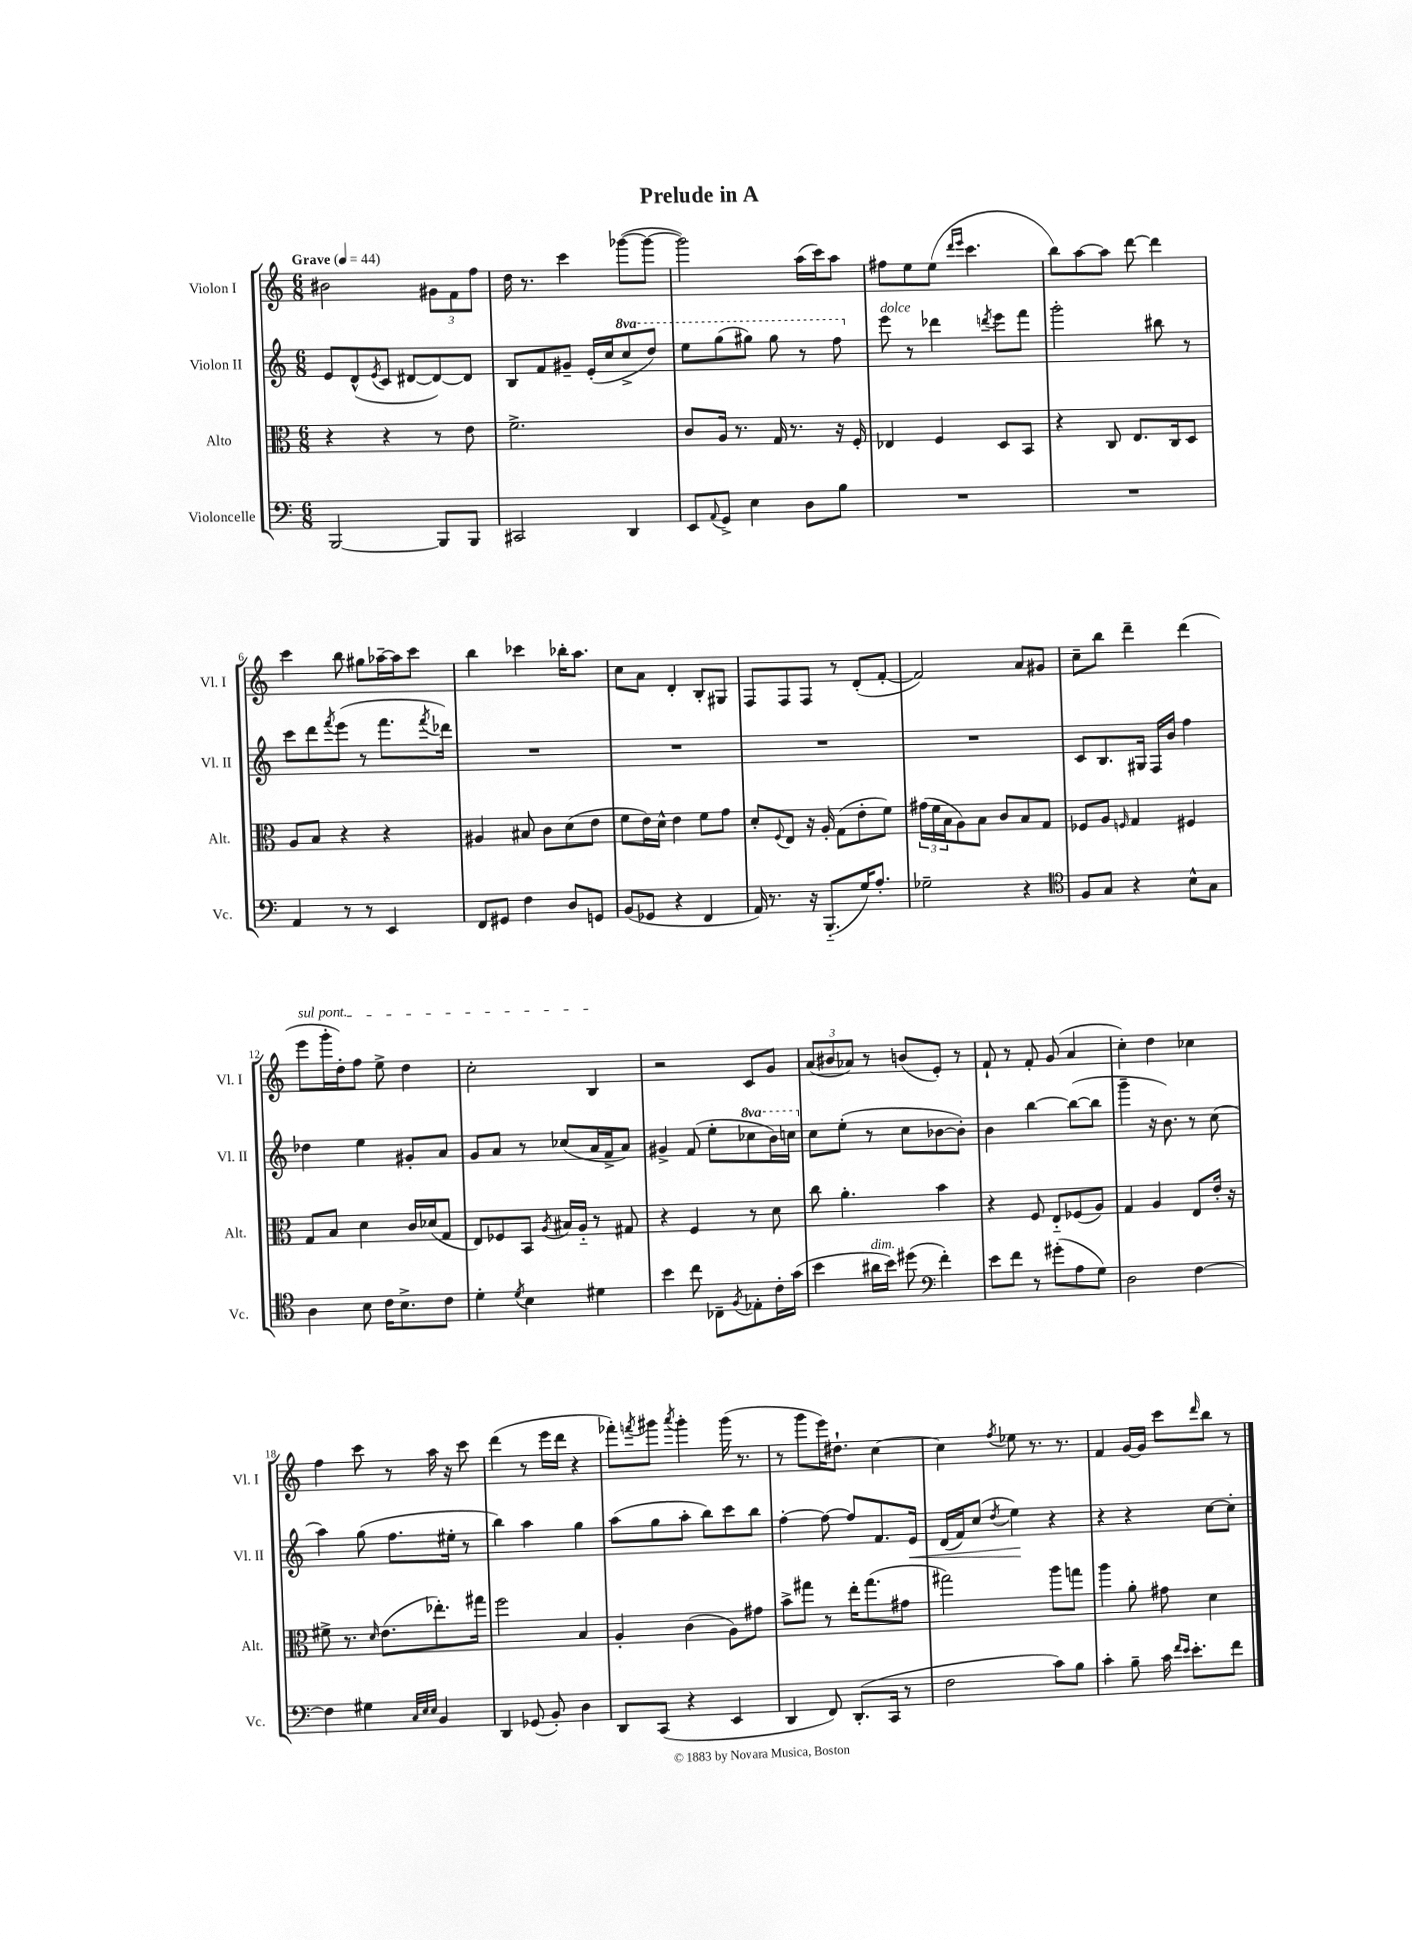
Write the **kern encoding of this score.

**kern	**kern	**kern	**dynam	**kern
*part4	*part3	*part2	*part2	*part1
*staff4	*staff3	*staff2	*staff2	*staff1
*I"Violoncelle	*I"Alto	*I"Violon II	*	*I"Violon I
*I'Vc.	*I'Alt.	*I'Vl. II	*	*I'Vl. I
*clefF4	*clefC3	*clefG2	*	*clefG2
*k[]	*k[]	*k[]	*	*k[]
*M6/8	*M6/8	*M6/8	*	*M6/8
*MM44	*MM44	*MM44	*	*MM44
=1	=1	=1	=1	=1
!	!	!	!	!LO:TX:a:B:t=Grave
[2BBB/	4r	8e/L	.	2b#X\
.	.	(8d^^/	.	.
.	.	8qe/	.	.
.	4r	8c/J	.	.
.	.	[8d#X/L	.	.
8BBB/L]	8r	8d#/_)	.	12g#X\L
.	.	.	.	12f\
8BBB/J	8e\	8d#/J]	.	.
.	.	.	.	12ff\J
=2	=2	=2	=2	=2
2CC#X/	2.f^\	8B/L	.	16dd\
.	.	.	.	8.r
.	.	8f/	.	.
.	.	8g#X~/J	.	4ccc\
.	.	(16e'/LL	.	.
.	.	16cc/J	.	.
*	*	*8va	*	*
4DD/	.	8ccc^/	.	([8ggg-X\L
.	.	8ddd/J)	.	8ggg-\J_
=3	=3	=3	=3	=3
8EE/L	8c/L	8eee\L	.	2ggg-\])
8qqAA/	.	.	.	.
8GG^/J	16A/Jk	(8ggg\	.	.
.	8.r	.	.	.
4E\	.	8ggg#X\J)	.	.
.	16G/	8ggg#\	.	.
.	8.r	.	.	.
8D\L	.	8r	.	(16aa\LL
.	.	.	.	16ccc\J)
8B\J	16r	8fff\	.	8aa\J
.	16F'/	.	.	.
=4	=4	=4	=4	=4
*	*	*X8va	*	*
!	!	!LO:TX:a:i:t=dolce	!	!
2.r	4E-X/	8eee\	.	8ff#X\L
.	.	8r	.	8ee\
.	4F/	4ddd-X\	.	(8ee\J
.	.	.	.	16qqddd/LL
.	.	.	.	16qqeee/JJ
.	.	.	.	4.ccc\
.	.	8qdddn/	.	.
.	8D/L	8eee\L	.	.
.	8BB/J	8fff\J	.	.
=5	=5	=5	=5	=5
2.r	4r	2ggg'\	.	8bb\L)
.	.	.	.	[8aa\
.	8C/	.	.	8aa\J]
.	8.E/L	.	.	[8ddd\
.	.	8bb#X\	.	4ddd\]
.	16C/k	.	.	.
.	8D/J	8r	.	.
!!LO:LB:g=z
=6	=6	=6	=6	=6
4AA/	8A/L	8ccc\L	.	4ccc\
.	8B/J	8ddd\	.	.
.	.	8qfff/	.	.
8r	4r	(8eee\J	.	8bb\
8r	.	8r	.	8gg#X\L
4EE/	4r	8.fff\L	.	[16aa-X~\L
.	.	.	.	16aa-\J]
.	.	.	.	8ccc\J
.	.	8qfff/	.	.
.	.	16ddd-X\Jk)	.	.
=7	=7	=7	=7	=7
8FF/L	4A#X/	2.r	.	4bb\
8GG#X/J	.	.	.	.
4F\	8B#X/	.	.	4ccc-X\
.	8c\L	.	.	.
8D/L	(8d\	.	.	16bb-X'\KL
.	.	.	.	8.aa\J
8GGn/J	8e\J	.	.	.
=8	=8	=8	=8	=8
(8BB/L	8f\L	2.r	.	8cc\L
8GG-X/J	16e\L)	.	.	8a\J
.	16d^^\JJ	.	.	.
4r	4e\	.	.	4d'/
4FF/	8f\L	.	.	8B'/L
.	8g\J	.	.	8G#X/J
=9	=9	=9	=9	=9
16AA/)	8d'/L	2.r	.	8F/L
8.r	.	.	.	.
.	8qqF/	.	.	.
.	8E/J	.	.	8F/
16r	16r	.	.	8F/J
(8.BBB/L	16A'/	.	.	.
.	(8G\L	.	.	8r
16G/K)	8e'\	.	.	(8d'/L
8.A'/J	.	.	.	.
.	8f\J)	.	.	[8f'/J
=10	=10	=10	=10	=10
2G-X~\	(24g#X\LL	2.r	.	2f/])
.	24f\	.	.	.
.	24B\J	.	.	.
.	8A\)	.	.	.
.	8B\J	.	.	.
.	8c/L	.	.	.
4r	8B/	.	.	8a/L
.	8G/J	.	.	8g#X/J
=11	=11	=11	=11	=11
*clefC4	*	*	*	*
8F/L	8F-X/L	8c/L	.	8cc~\L
8G/J	8A/J	8.B/	.	8bb\J
.	16qqFn/	.	.	.
4r	4G/	.	.	4ddd~\
.	.	16G#X/Jk	.	.
.	.	16F/LL	.	.
.	.	16b/JJ	.	.
8B^^\L	4F#X/	4ff\	.	(4ddd\
8G\J	.	.	.	.
!!LO:LB:g=z
=12	=12	=12	=12	=12
!	!	!	!	!LO:TX:a:i:t=sul pont.
4A\	8G/L	4dd-X\	.	8eee\L
.	8B/J	.	.	16ggg'\L
.	.	.	.	16dd'\J)
8B\	4d\	4ee\	.	8ff\J
16c\KL	.	.	.	8ee^\
8.B^\	.	.	.	.
.	16c/LL	8g#X'/L	.	4dd\
.	(16d-X/J	.	.	.
8c\J	8G/J	8a/J	.	.
=13	=13	=13	=13	=13
4d'\	8E/L)	8g/L	.	2cc'\
.	8F-X/	8a/J	.	.
8qd/	.	.	.	.
4B\	8BB/J	8r	.	.
.	8qA/	.	.	.
.	16B#X/LL	(8cc-X/L	.	.
.	16A/JJ	.	.	.
4d#X\	8r	16a/L	.	4B/
.	.	16f^/J	.	.
.	8G#X/	8a/J)	.	.
=14	=14	=14	=14	=14
4b\	4r	4g#X^/	.	2r
8cc\	4F/	(8f/	.	.
8C-X~\L	.	8ee'\L	.	.
8qF/	.	.	.	.
*	*	*8va	*	*
8E-X'\	8r	8ccc-X\	.	8c/L
16c'\L	8d\	16bb\L)	.	8g/J
(16g\JJ	.	16cccn\JJ	.	.
=15	=15	=15	=15	=15
*	*	*X8va	*	*
4b\	8cc\	8cc\L	.	(12a/L
.	.	.	.	12b#X/
.	4.a'\	(8ee'\J	.	.
.	.	.	.	12a-X/J)
!LO:TX:a:i:t=dim.	!	!	!	!
16a#X\LL	.	8r	.	8r
16b\JJ)	.	.	.	.
(8dd#X\	.	8cc\L	.	(8bn/L
*clefF4	*	*	*	*
4f'\)	4b\	[8b-X\	.	8e'/J)
.	.	8b-'\J])	.	8r
=16	=16	=16	=16	=16
8e\L	4r	4b\	.	8f`/
8f\J	.	.	.	8r
8r	8F/	[4bb\	.	8f'/
(8g#X'\L	8E/L	.	.	(8g/
8A\	(8F-X/	(8bb\L_	.	4a/
8G\J)	8A/J)	8bb\J]	.	.
=17	=17	=17	=17	=17
2D\	4G/	4ggg~\	.	4cc'\)
.	4A/	16r	.	4dd\
.	.	8.b\)	.	.
[4F\	8E/L	8r	.	4cc-X\
.	16e'/Jk	(8cc\	.	.
.	16r	.	.	.
!!LO:LB:g=z
=18	=18	=18	=18	=18
4F\]	8f#X^\	4aa\)	.	4ff\
.	8.r	.	.	.
4G#X\	.	(8gg\	.	8ccc\
.	16qqd/	.	.	.
.	(8.e\L	.	.	.
.	.	8.ff\L	.	8r
32qqC/LLL	.	.	.	.
32qqE/	.	.	.	.
32qqE/JJJ	.	.	.	.
4BB/	8.ee-X'\)	.	.	16aa\
.	.	16ee#X'\Jk	.	16r
.	.	8r	.	8ccc\
.	16gg#X\Jk	.	.	.
=19	=19	=19	=19	=19
4DD/	2ff\	4bb\)	.	(4ddd\
(8GG-X/	.	4aa\	.	8r
8BB'/)	.	.	.	16eee\LL
.	.	.	.	16ddd\JJ
4D\	4B/	4gg\	.	4r
=20	=20	=20	=20	=20
8DD/L	4A'/	(8aa\L	.	8fff-X'\L)
.	.	.	.	8qfffn/
(8CC/J	.	8gg\	.	8ggg#X\J
.	.	.	.	8qaaa/
4r	(4c\	8aa'\J	.	4ggg#'\
.	.	8bb\L)	.	.
4EE/	8A\L)	8ccc\	.	(16ggg#\
.	.	.	.	8.r
.	8g#X\J	8bb\J	.	.
=21	=21	=21	=21	=21
4DD/	8b^\L	[4ff'\	.	8r
.	8gg#X\J	.	.	8ggg\L
8FF/)	8r	8ff\_	.	16eee\K)
.	.	.	.	8.dd#X`\J
(8.DD'/L	16ee'\KL	8ff/L]	.	.
.	(8.gg#\	.	.	.
.	.	8.f/	.	[4cc\
16CC/Jk	.	.	.	.
8r	8g#X\J	.	.	.
!	!	!	!LO:HP:b	!
.	.	16e/Jk	<	.
=22	=22	=22	=22	=22
2F\	2gg#X\)	(16d/LL	.	4cc\]
.	.	16f/J)	.	.
.	.	(8cc/J	.	.
.	.	8qdd/	.	8qff/
.	.	4ee\)	.	8ee-X\
.	.	.	.	8.r
8c\L)	8aa\L	4r	[	.
.	.	.	.	8.r
8B\J	8ggn\J	.	.	.
=23	=23	=23	=23	=23
4c'\	4aa\	4r	.	4f/
8B~\	8a'\	4r	.	[16g/LL
.	.	.	.	16g/JJ]
16c\	8g#X\	.	.	8ccc\L
16qqf/LL	.	.	.	.
16qqe/JJ	.	.	.	.
8.e'\L	.	.	.	.
.	.	.	.	16qqddd/
.	4d\	[8cc\L	.	8bb\J
8f\J	.	8cc'\J]	.	8r
==	==	==	==	==
*-	*-	*-	*-	*-
